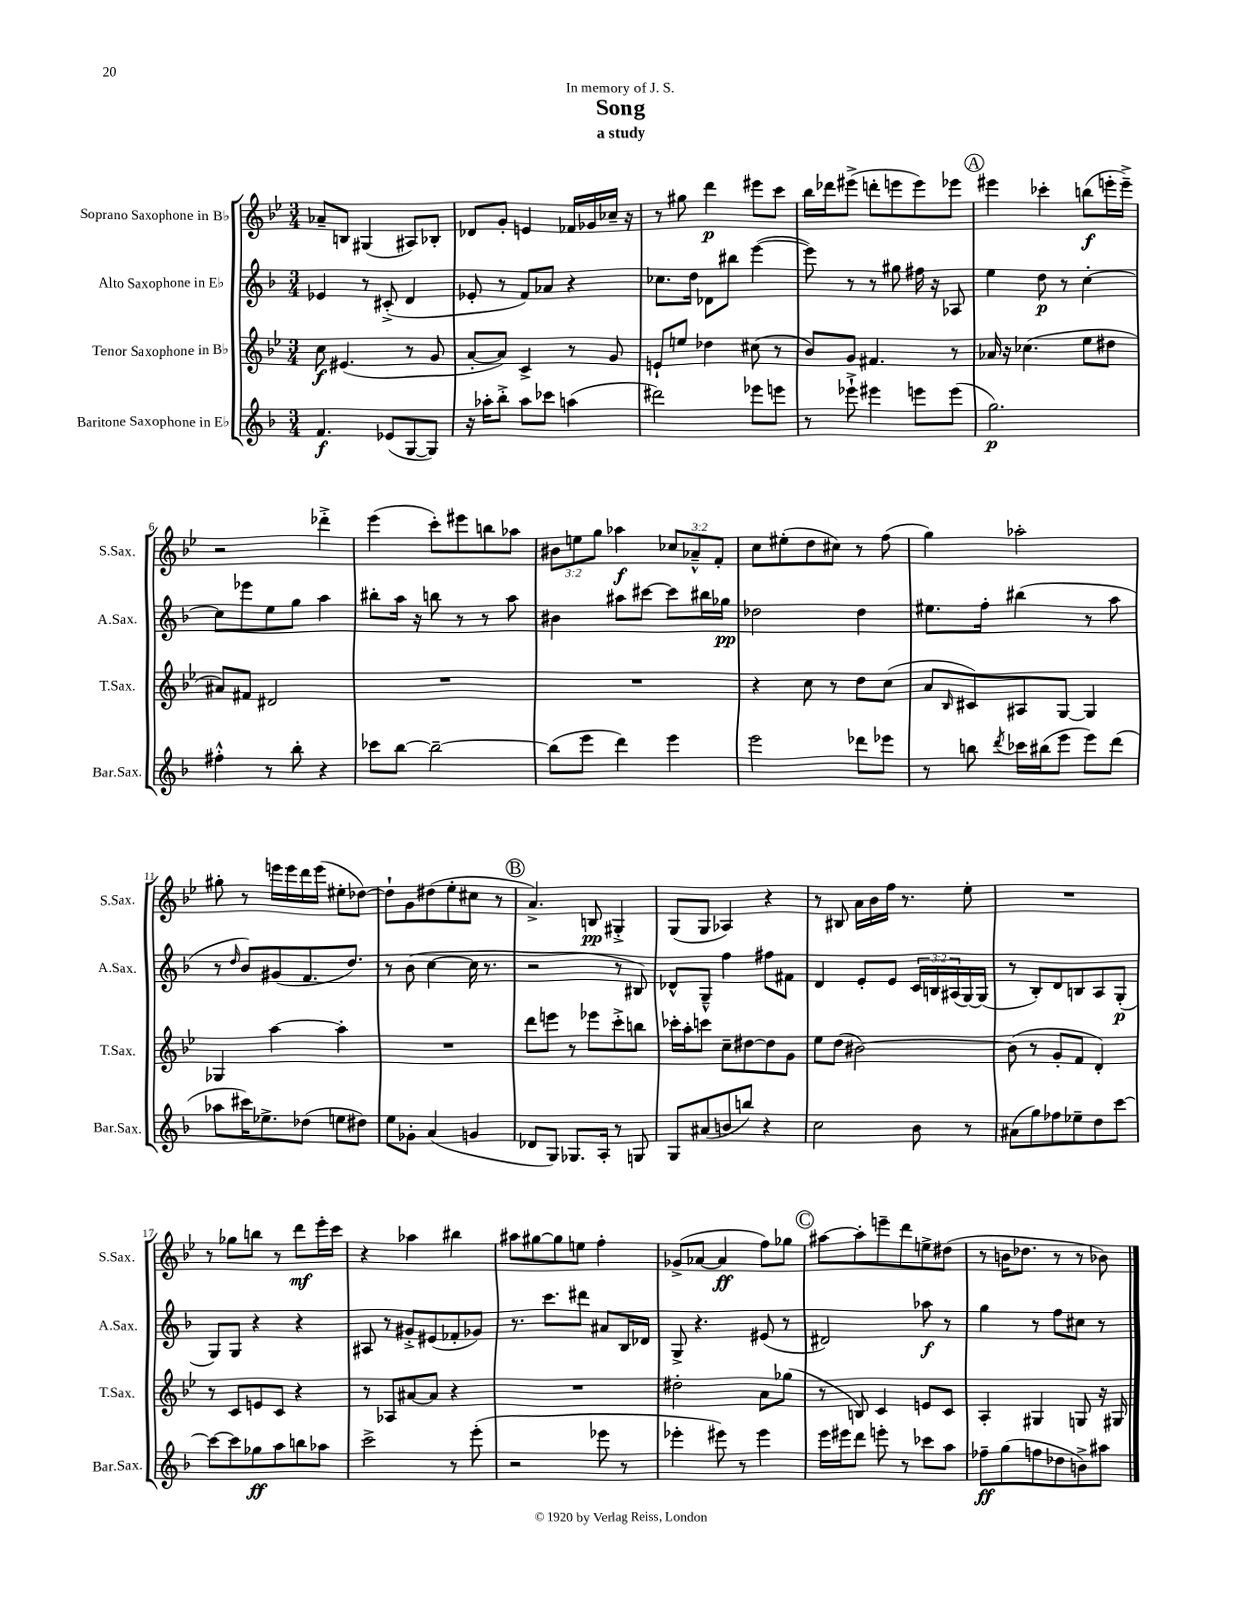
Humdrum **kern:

**kern	**kern	**kern	**kern
*staff4	*staff3	*staff2	*staff1
*clefG2	*clefG2	*clefG2	*clefG2
*k[b-]	*k[b-e-]	*k[b-]	*k[b-e-]
*M3/4	*M3/4	*M3/4	*M3/4
4.f	8cc	4e-	8a-~
.	(4.e#	.	8B
.	.	8r	(4G#
(8e-	.	(8c#'^	.
[8G	8r	4d	8A#)
8G])	8g	.	8B-'
=	=	=	=
16r	[8a'	8e-'	8d-
16aa-'	.	.	.
8bb-'^	8a])	8r	8g'
8aa-	4c^	8f)	4e
8ccc-	.	8a-	.
(4aa	8r	4r	16f-
.	.	.	16g-
.	8g	.	16cc-~
.	.	.	16r
=	=	=	=
2ddd#)	8e`	8.cc-	8r
.	8ee	.	8gg#
.	.	16dd	.
.	4dd-	8d-	4ddd
.	.	8bb#	.
8eee-	(8cc#	([4eee	8eee#
8eee	8r	.	8ccc
=	=	=	=
8r	8b-)	8eee])	16bb-
.	.	.	16ddd-
8eee-`^	8g	8r	(8eee#^
4eee#	4.f#	8r	8ddd'
.	.	8gg#	8eee
8eee	.	16ff#	8eee)
.	.	16r	.
(8eee	8r	8A-	8eee-
=	=	=	=
2.gg)	16a-	4ee	4eee#
.	16r	.	.
.	(4.cc-	.	.
.	.	8dd	4ccc-'
.	.	8r	.
.	8ee-	[4cc'	(8bb
.	8dd#	.	16eee'
.	.	.	16eee~^)
=	=	=	=
4ff#'^^	8a#)	8cc]	2r
.	8f#	8eee-	.
8r	2d#	8ee	.
8bb-'	.	8gg	.
4r	.	4aa	4ddd-'^
=	=	=	=
8ccc-	2.r	8bb#'	(4eee-
[8bb-	.	16aa	.
.	.	16r	.
2bb-~_	.	8bb	8ccc')
.	.	8r	8eee#
.	.	8r	8bb
.	.	8aa	8aa-
=	=	=	=
(8bb-]	2.r	4b#	12b#
.	.	.	12ee
8eee	.	.	.
.	.	.	12gg
4ddd)	.	8aa#	4aa-
.	.	[8ccc#	.
4eee	.	8ccc#]	12cc-
.	.	.	12a-~^^
.	.	16bb#	.
.	.	.	12f'
.	.	16gg-	.
=	=	=	=
2eee	4r	2dd-	8cc
.	.	.	(8ee#'
.	8cc	.	8dd
.	8r	.	8cc#)
8ddd-	8dd	4dd-	8r
8eee-	(8cc	.	(8ff
=	=	=	=
8r	8a	8.ee#	4gg)
.	16qqB-	.	.
8bb	8c#)	.	.
.	.	16ff'	.
8qddd	.	.	.
16ccc-	8A#	(4bb#	2aa-'
(16bb#	.	.	.
8eee	[8G	.	.
8eee)	4G]	8r	.
(8ddd	.	8aa	.
=	=	=	=
8aa-	4G-	8r	8gg#'
.	.	16qqdd	.
16ccc#)	.	8b-)	8r
8.ee-^	.	.	.
.	[4aa	(8g#	16eee
.	.	.	16eee
(8dd-	.	8.f	16ddd
.	.	.	(16eee
8ee	4aa']	.	8ee#'
.	.	8.dd)	.
8dd#)	.	.	[8dd-)
=	=	=	=
8ee	2.r	8r	8dd-`]
8g-'	.	(8b-	8g
(4a	.	[4cc	(8dd#
.	.	.	8ee-'
4g	.	16cc]	8cc#
.	.	8.r	.
.	.	.	8r
=	=	=	=
8d-	8ddd	2r	4.a^)
8G)	8eee	.	.
8.G-	8r	.	.
.	8eee-	.	8B
16A'	.	.	.
8r	8ccc'^	8r	4G#'^
8G	8bb	8B#)	.
=	=	=	=
8G	16ccc-'	8d-^^	(8G
.	16aa'	.	.
(8a#	8ccc	8G~^^	8G
8b	8cc~	4ff	4A-)
8bb)	[8dd#	.	.
4r	8dd#]	8ff#	4r
.	8g	8f#	.
=	=	=	=
2cc	8ee-	4d	8r
.	(8dd	.	8B#
.	[2b#)	8e'	16a
.	.	.	16b-
.	.	8e	16ff
.	.	.	8.r
8b-	.	24c	.
.	.	24B	.
.	.	(24A#	.
8r	.	[16G)	8ee-'
.	.	(16G]	.
=	=	=	=
(8a#	(8b#]	8r	2.r
8gg)	8r	8B-')	.
8ff-	8g'	8d	.
8ee-~	8f	8B	.
8dd	4d')	8A	.
[8ccc	.	(8G'	.
=	=	=	=
8ccc_	8r	8G)	8r
8ccc]	8c	8G	8gg-
8gg-	8e	4r	8bb
8aa	8c	.	8r
8bb	4r	4r	8ddd
8aa-	.	.	16eee-'
.	.	.	16ccc
=	=	=	=
2ccc^	8r	8A#	4r
.	8A-	8r	.
.	[8a#	8g#'^	4aa-
.	8a#]	(8e#	.
8r	4r	8f-'	4bb#
(8eee'	.	8g-)	.
=	=	=	=
2r	2.r	8.r	8aa#
.	.	.	[8gg#
.	.	8.ccc	.
.	.	.	8gg#]
.	.	8ddd#	8ee
8eee-	.	8a#	4ff'
8r	.	16B-	.
.	.	16d-	.
=	=	=	=
4eee-'	2dd#'	8G^	(8g-^
.	.	4.r	[8a-
8eee#)	.	.	4a-]
8r	.	.	.
4eee#	8a	(8e#	8ff)
.	(8gg-	8r	8gg-
=	=	=	=
16eee	8r	2d#)	[8aa#
16eee#	.	.	.
8ddd	8B)	.	8aa#']
8eee'	4c	.	8eee~
8r	.	.	8ddd
8ccc-	8e	8aa-	8ee^
8aa	8c	8r	(8dd#
=	=	=	=
8ff-~	4A'	4gg	8r
(8gg	.	.	16b
.	.	.	8.dd-
8ff	4G#	8r	.
8dd-	.	8ff	8r
8b^)	8G	8cc#	8r
8aa#	16r	8r	8b-)
.	16G#	.	.
==	==	==	==
*-	*-	*-	*-
